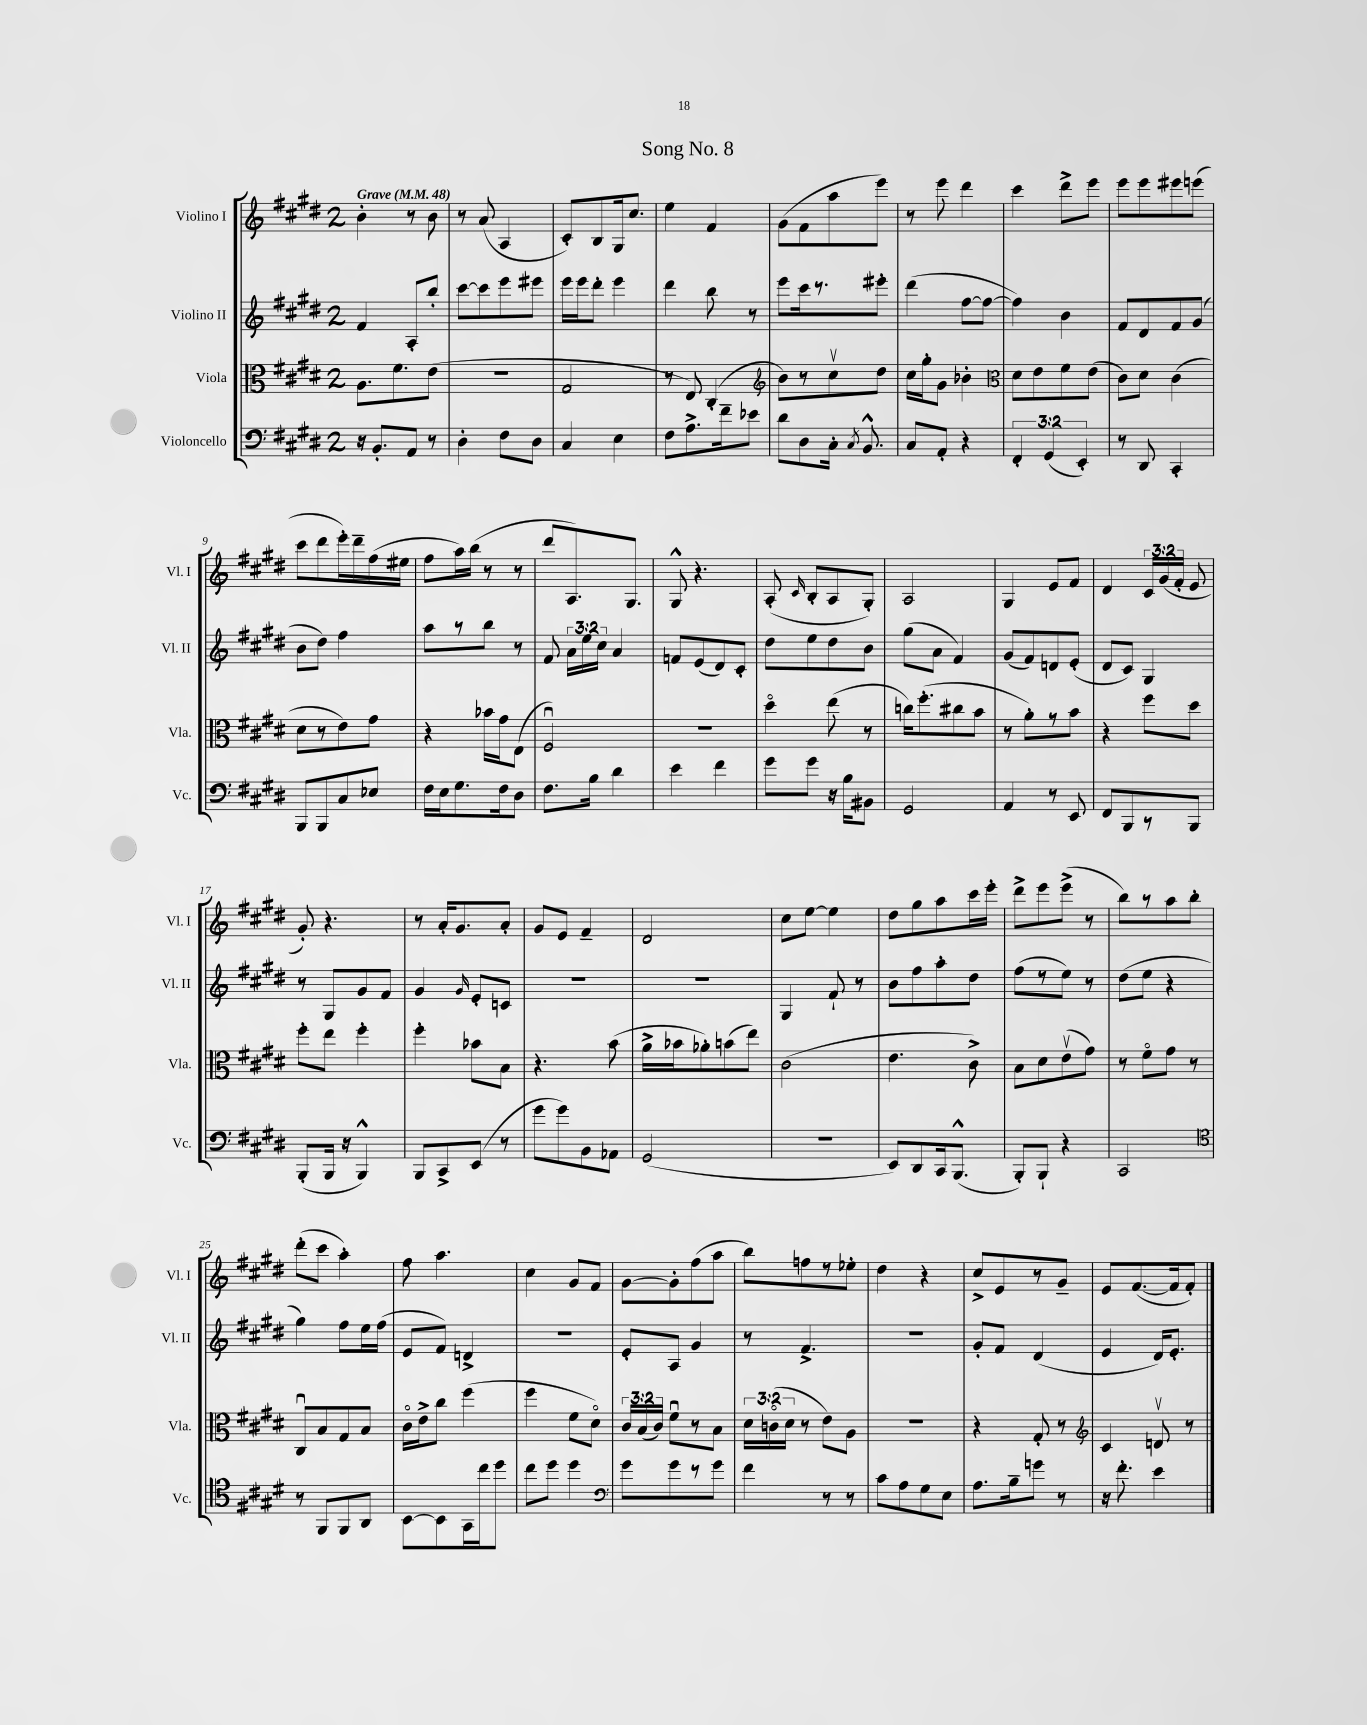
\header { title = "Song No. 8" }
<<
\new StaffGroup <<
\new Staff = "s0" \with { instrumentName = "Violino I" shortInstrumentName = "Vl. I" } {
    \clef treble \key e \major \once \override Staff.TimeSignature.style = #'single-digit \time 2/4 \override Staff.TupletNumber.text = #tuplet-number::calc-fraction-text \tempo "Grave" 4 = 48
    \autoBeamOff b'4-. r8 b'8 |
    r8 a'8( a4 |
    cis'8[-.) b8 gis16 cis''8.] |
    e''4 fis'4 |
    gis'8[( fis'8 a''8 e'''8]) |
    r8 e'''8 dis'''4 |
    cis'''4 dis'''8[-> e'''8] |
    e'''8[ e'''8 eis'''8 e'''8]( |
    cis'''8[ dis'''8 e'''16-.) dis'''16-- fis''16( eis''16] |
    fis''8[ a''16) b''16]( r8 r8 |
    dis'''8[ a8.) gis8.] |
    gis8-^ r4. |
    a8-.( \grace { cis'16 } b8[-. a8 gis8]-.) |
    a2 |
    gis4 e'8[ fis'8] |
    dis'4 \tuplet 3/2 { cis'16[ gis'16( fis'16]-. } e'8 |
    gis'8-.) r4. |
    r8 a'16[-. gis'8. a'8]-. |
    gis'8[ e'8] fis'4-- |
    dis'2 |
    cis''8[ e''8]~ e''4 |
    dis''8[ gis''8 a''8 cis'''16 e'''16]-. |
    dis'''8[-> e'''8 e'''8]->( r8 |
    b''8[) r8 a''8 b''8]-. |
    dis'''8[-.( cis'''8] a''4-.) |
    fis''8 a''4. |
    cis''4 gis'8[ fis'8] |
    gis'8[~ gis'8-. fis''8( a''8] |
    b''8[) f''8 r8 ees''8]-. |
    dis''4 r4 |
    cis''8[-> e'8 r8 gis'8]-- |
    e'8[ fis'8.~( fis'16 fis'8]-.) \bar "|." |
}
\new Staff = "s1" \with { instrumentName = "Violino II" shortInstrumentName = "Vl. II" } {
    \clef treble \key e \major \once \override Staff.TimeSignature.style = #'single-digit \time 2/4 \override Staff.TupletNumber.text = #tuplet-number::calc-fraction-text
    \autoBeamOff fis'4 a8[-. b''8]-. |
    cis'''8[~ cis'''8 e'''8 eis'''8] |
    e'''16[ e'''16 dis'''8]-. e'''4 |
    dis'''4 b''8 r8 |
    e'''8[ cis'''16 r8. eis'''8]-. |
    dis'''4( fis''8[~ fis''8]~ |
    fis''4) b'4 |
    fis'8[ dis'8 fis'8 gis'8]( |
    b'8[ dis''8]) fis''4 |
    a''8[ r8 b''8] r8 |
    fis'8 \tuplet 3/2 { a'16[ e''16 cis''16] } a'4 |
    f'8[ e'8( dis'8) cis'8]-. |
    dis''8[ e''8 dis''8 b'8] |
    gis''8[( a'8] fis'4) |
    gis'8[( fis'8) d'8 e'8]-.( |
    dis'8[ cis'8]) gis4 |
    r8 gis8[ gis'8 fis'8] |
    gis'4 \grace { gis'16 } e'8[-. c'8] |
    R2 |
    R2 |
    gis4 fis'8-! r8 |
    b'8[ fis''8 a''8-. dis''8] |
    fis''8[( r8 e''8]) r8 |
    dis''8[( e''8] r4 |
    gis''4) fis''8[ e''16 fis''16]( |
    e'8[ fis'8]) d'4-> |
    R2 |
    e'8[-. a8] gis'4 |
    r8 fis'4.-> |
    R2 |
    gis'8[-. fis'8] dis'4( |
    e'4 dis'16[) e'8.]-. \bar "|." |
}
\new Staff = "s2" \with { instrumentName = "Viola" shortInstrumentName = "Vla." } {
    \clef alto \key e \major \once \override Staff.TimeSignature.style = #'single-digit \time 2/4 \override Staff.TupletNumber.text = #tuplet-number::calc-fraction-text
    \autoBeamOff a8.[ fis'8. e'8]( |
    R2 |
    gis2 |
    r8 e8) cis4-.( |
    \clef treble b'8[) r8 cis''8\upbow dis''8] |
    cis''16[ gis''16-. gis'8] bes'4-. |
    \clef alto dis'8[ e'8 fis'8 e'8]( |
    cis'8[) dis'8] cis'4( |
    dis'8[ r8 e'8) gis'8] |
    r4 bes'16[ gis'16 e8]( |
    fis2\downbow) |
    R2 |
    dis''4\flageolet e''8( r8 |
    c''16[) fis''8.-.( cis''8 b'8] |
    r8 a'8[-.) r8 b'8] |
    r4 fis''8[ dis''8] |
    fis''8[-. e''8] fis''4-. |
    fis''4-. bes'8[ b8] |
    r4. b'8( |
    a'16[-> bes'16 aes'8-.) b'8( e''8]) |
    cis'2( |
    e'4. cis'8->) |
    b8[ dis'8 e'8\upbow( gis'8]) |
    r8 fis'8[\flageolet gis'8] r8 |
    cis8[\downbow b8 gis8 b8] |
    cis'16[\flageolet e'16-> cis''8] fis''4( |
    fis''4 fis'8[ dis'8]\flageolet) |
    \tuplet 3/2 { cis'16[ b16( cis'16]) } fis'8[\downbow r8 b8] |
    \tuplet 3/2 { dis'16[ c'16\flageolet( dis'16] } r8 e'8[) a8] |
    R2 |
    r4 gis8-. r8 |
    \clef treble cis'4 d'8\upbow r8 \bar "|." |
}
\new Staff = "s3" \with { instrumentName = "Violoncello" shortInstrumentName = "Vc." } {
    \clef bass \key e \major \once \override Staff.TimeSignature.style = #'single-digit \time 2/4 \override Staff.TupletNumber.text = #tuplet-number::calc-fraction-text
    \autoBeamOff r16 b,8.[-. a,8] r8 |
    dis4-. fis8[ dis8] |
    cis4 e4 |
    fis8[ a8.-> fis'16-- ees'8] |
    dis'8[ dis8 cis16]-. \acciaccatura { cis8 } b,8.-^ |
    cis8[ a,8]-. r4 |
    \tuplet 3/2 { fis,4-. gis,4( e,4-.) } |
    r8 dis,8 cis,4-. |
    b,,8[ b,,8 cis8 ees8] |
    fis16[ e16 gis8. fis16 dis8] |
    fis8.[ b16] dis'4 |
    e'4 fis'4 |
    gis'8[ gis'8] r16 b16[ bis,8] |
    gis,2 |
    a,4 r8 e,8 |
    fis,8[ b,,8 r8 b,,8] |
    b,,8[-.( b,,16] r16 b,,4-^) |
    b,,8[ cis,8-> e,8]( r8 |
    gis'8[ gis'8) b,8 aes,8] |
    gis,2( |
    R2 |
    e,8[) dis,8 cis,16 b,,8.]-^( |
    b,,8[-.) b,,8]-! r4 |
    cis,2 |
    \clef tenor r8 fis,8[ fis,8 a,8] |
    b,8[~ b,8 gis,16 cis''16 dis''8] |
    cis''8[ dis''8] dis''4 |
    \clef bass gis'8[ gis'8 r8 gis'8] |
    fis'4 r8 r8 |
    cis'8[ a8 gis8 e8] |
    a8.[ b16-- g'8] r8 |
    r16 fis'8.-. e'4 \bar "|." |
}
>>
>>
